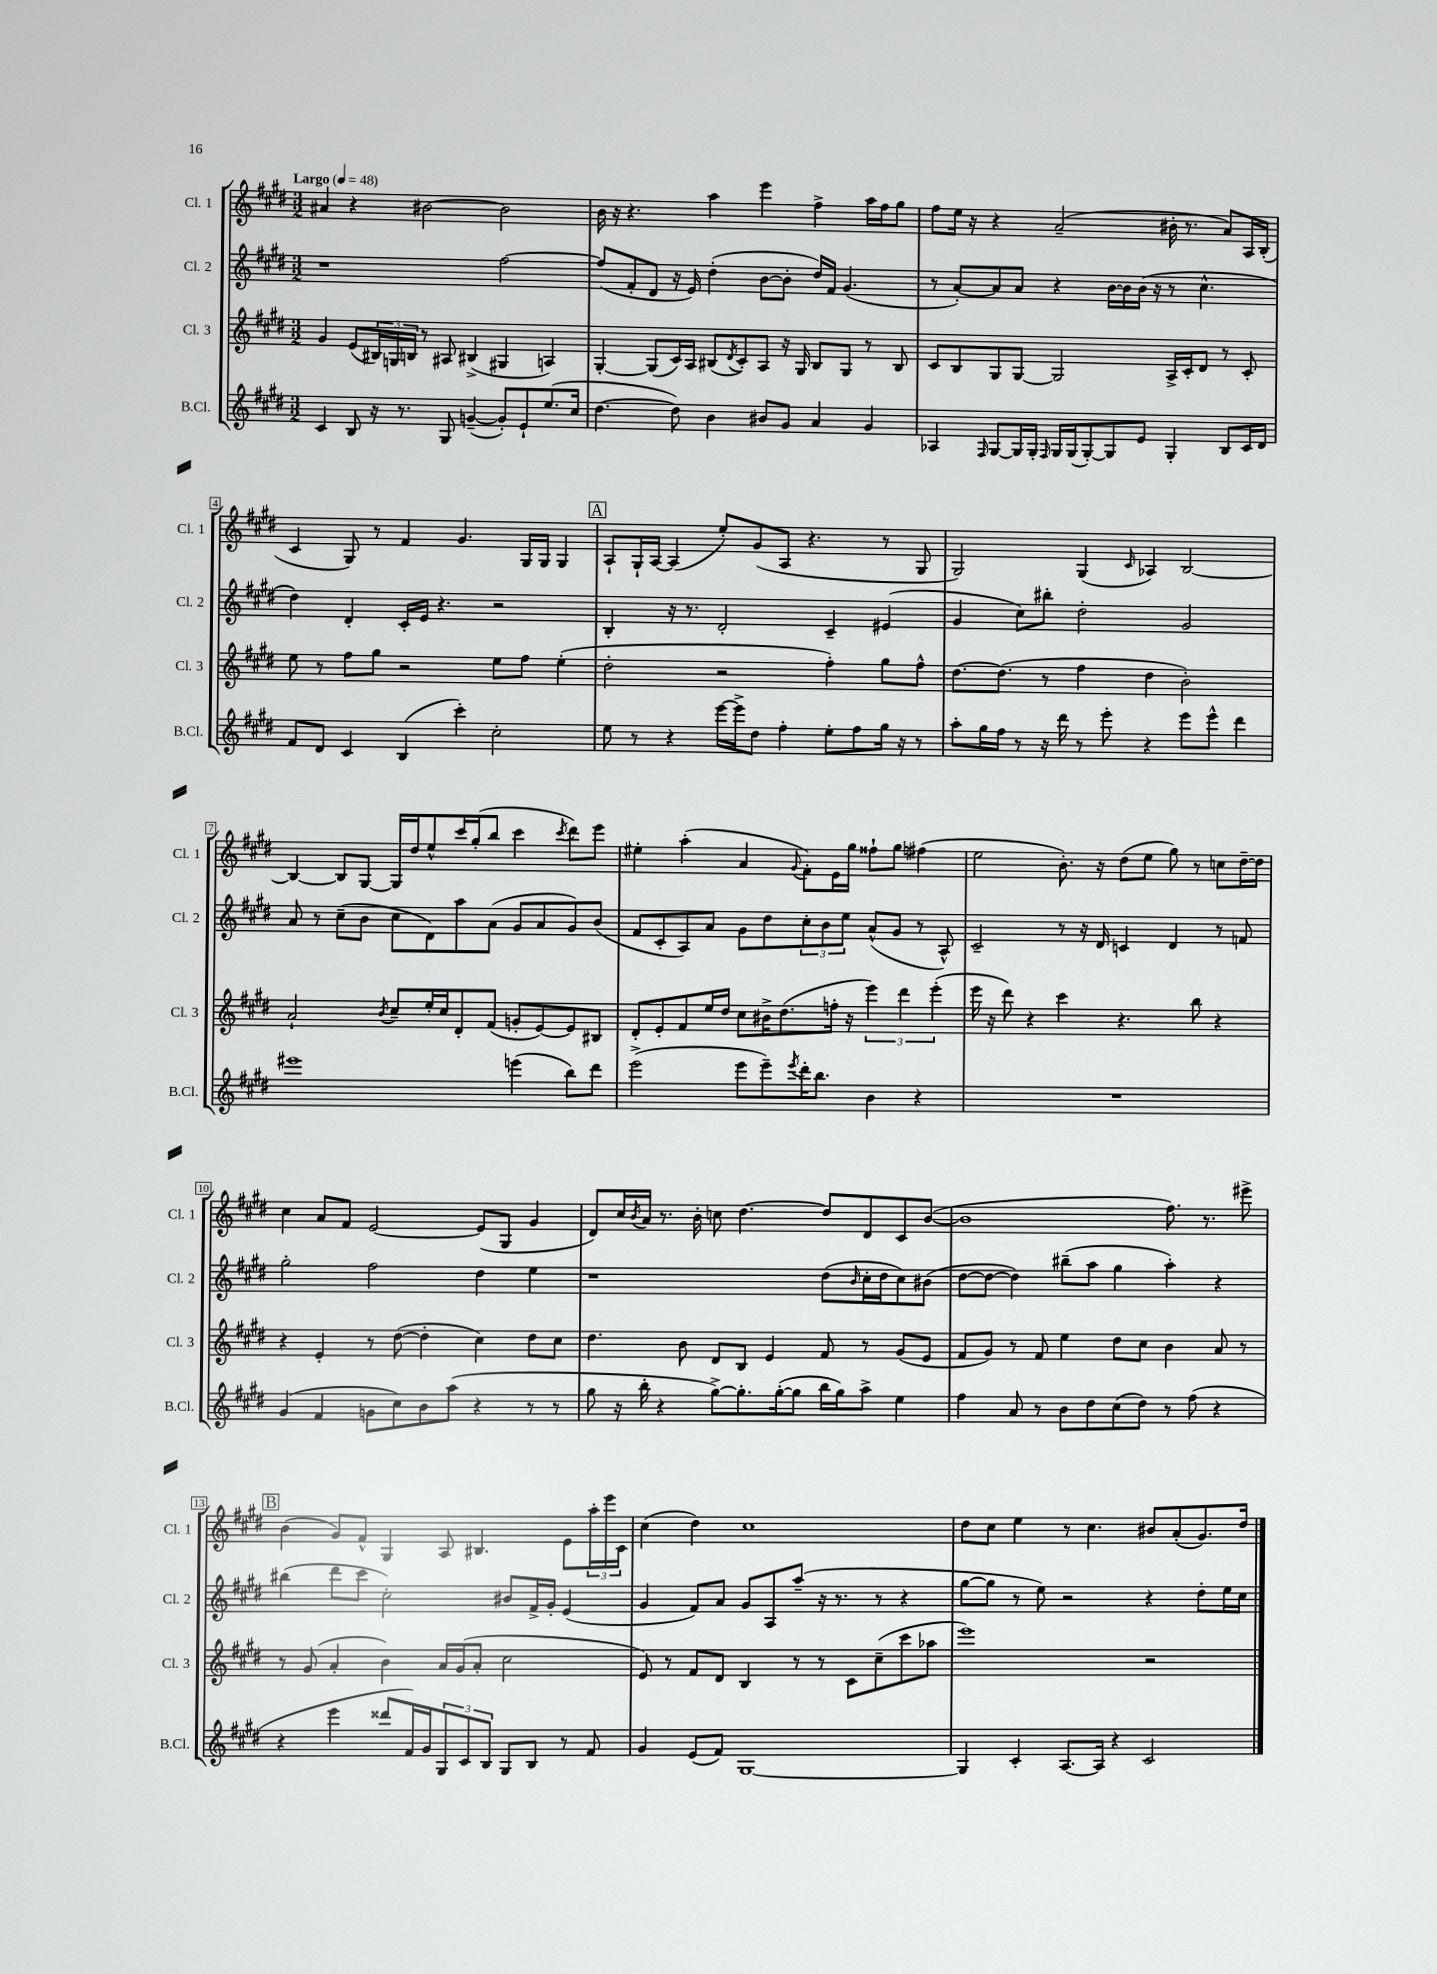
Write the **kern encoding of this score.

**kern	**kern	**kern	**kern
*staff4	*staff3	*staff2	*staff1
*clefG2	*clefG2	*clefG2	*clefG2
*k[f#c#g#d#]	*k[f#c#g#d#]	*k[f#c#g#d#]	*k[f#c#g#d#]
*M3/2	*M3/2	*M3/2	*M3/2
*MM48	*MM48	*MM48	*MM48
4c#	4g#	1r	4a#
8B	(8e	.	4r
16r	24B#)	.	.
.	24G	.	.
8.r	.	.	.
.	24B	.	.
.	8r	.	[2b#
8G#	8A#	.	.
([4g~	(4B#^	.	.
8g'])	4G#	[2ff#	2b#]
8e`	.	.	.
(8.ee	4A)	.	.
16cc#	.	.	.
=	=	=	=
[4.dd#	[4G#'	(8ff#]	16b
.	.	.	16r
.	.	8f#'	4.r
.	(8G#]	8d#	.
8dd#])	16c#)	16r	.
.	16A	16e)	.
4b	(8B#	(4dd#'	4aa
.	8qd#	.	.
.	8c#')	.	.
8b#	8A	[8b	4eee
8g#	16r	8b']	.
.	16G#	.	.
4a	8B#	16dd#)	4ff#^
.	.	16f#	.
.	8G#	(4.g#	.
4g#	8r	.	16aa
.	.	.	16ff#
.	8B#	.	8gg#
=	=	=	=
4A-	8c#	8r	8ff#
.	8B	[8a')	16ee
.	.	.	16r
16qqF#	.	.	.
[8G#	8G#	8a]	4r
16G#]	[8G#	8a	.
16G#'	.	.	.
16qqF#	.	.	.
16G#	2G#]	4r	(2a~
(16G#	.	.	.
[8G#')	.	.	.
8G#]	.	[16b	.
.	.	16b]	.
8e	.	(16b	.
.	.	16r	.
4G#'	16A^	8r	16b#'
.	16c#'	.	8.r
.	8d#	4.cc#^^	.
8B	8r	.	8a)
16c#	8c#'	.	16A
16d#	.	.	(16B'
=	=	=	=
8f#	8ee	4dd#)	4c#
8d#	8r	.	.
4c#	8ff#	4d#'	8G#)
.	8gg#	.	8r
(4B	2r	16c#'	4f#
.	.	16e	.
.	.	4.r	.
4ccc#')	.	.	4.g#
2cc#'	8ee	2r	.
.	8ff#	.	16G#
.	.	.	16G#
.	(4ee'	.	4G#
=	=	=	=
8ee	2dd#'	4B'	8A`
8r	.	.	16G#`
.	.	.	[16A
4r	.	16r	(4A]
.	.	8.r	.
[16eee	2r	2d#'	8ee')
16eee^]	.	.	.
8dd#	.	.	(8g#
4ff#'	.	.	8A
.	.	.	4.r
8ee'	4ff#')	4c#~	.
8ff#	.	.	.
16gg#	8gg#	(4e#	8r
16r	.	.	.
8r	8ff#^^	.	8G#
=	=	=	=
8aa'	[8.dd#	4g#	2G#)
16gg#	.	.	.
16ff#	(8.dd#]	.	.
8r	.	8cc#)	.
16r	8r	8bb#'	.
16ddd#	.	.	.
8r	4ff#	2dd#'	(4G#
8eee'	.	.	.
.	.	.	16qqc#
4r	4dd#	.	4A-)
8eee	2b')	2g#	[2B
8eee^^	.	.	.
4ddd#	.	.	.
=	=	=	=
1eee#	2a`	8a	4B_
.	.	8r	.
.	.	(8cc#~	8B]
.	.	8b	[8G#
.	8qb	.	.
.	8cc#~	8cc#	16G#]
.	.	.	16dd#
.	16ee'	8d#)	8ee^^
.	16cc#	.	.
.	8d#'	8aa	16ccc#
.	.	.	(16gg#'
.	(8f#	(8a	8bb
(4eee	8g'	8g#	4ccc#
.	[8e)	8a	.
.	.	.	8qccc#
8bb)	8e]	8g#)	8ddd#)
8ddd#	8B#	(8b	8eee
=	=	=	=
(2eee^	8d#'	8f#	4ee#'
.	8e'	8c#'	.
.	8f#	8A)	(4aa'
.	16ee	8a	.
.	16dd#	.	.
8eee	8cc#	8g#	4a
8eee~)	16b#^	8dd#	.
.	(8.dd#	.	.
8qeee	.	.	8qqg#
16ddd#'	.	12cc#'	8f#')
8.bb	.	.	.
.	.	12b	.
.	16ff'	.	16e
.	.	12ee	.
.	16r	.	16gg#
4b	6eee)	(8a^^	8ff##`
.	.	8g#	8gg#
.	6ddd#	.	.
4r	.	8r	(4ff#
.	(6eee'	.	.
.	.	8A^^)	.
=	=	=	=
1.r	16eee	2c#~	2ee
.	16r	.	.
.	8ddd#)	.	.
.	4r	.	.
.	4ccc#	8r	8.b')
.	.	16r	.
.	.	16d#	16r
.	4.r	4c	(8dd#
.	.	.	8ee
.	.	4d#	8gg#)
.	8bb	.	8r
.	4r	8r	8cc
.	.	8f	[16dd#~
.	.	.	16dd#]
=	=	=	=
(4g#	4r	2gg#'	4cc#
4f#	4e'	.	8a
.	.	.	8f#
8g	8r	2ff#	[2e
8cc#)	([8dd#	.	.
8b	4dd#']	.	.
(8aa	.	.	.
4r	4cc#)	4dd#	(8e]
.	.	.	8G#
8r	8dd#	4ee	4g#
8r	8cc#	.	.
=	=	=	=
8gg#	4.dd#	1r	8d#)
16r	.	.	16cc#
.	.	.	8qb
16bb'	.	.	16a
4r	.	.	8.r
.	8b	.	.
.	.	.	16b'
[8gg#^)	8d#	.	8cc
8.gg#']	8B	.	[4.dd#
.	4e	.	.
([16gg#'	.	.	.
8gg#]	.	.	.
16bb	8f#	(8dd#	8dd#]
16gg#)	.	.	.
.	.	16qqb	.
8aa^	8r	16cc#'	8d#
.	.	16dd#	.
4ee	(8g#	8cc#)	8c#
.	8e	(8b#	([8b
=	=	=	=
4ff#	8f#	[8dd#	1b]
.	8g#)	8dd#_	.
8a	8r	4dd#])	.
8r	8f#	.	.
8b	4ee	(8bb#~	.
8dd#	.	8aa	.
(8cc#	8dd#	4gg#	.
8dd#)	8cc#	.	.
8r	4b	4aa')	8.ff#)
(8ff#	.	.	.
.	.	.	8.r
4r	8a	4r	.
.	8r	.	8eee#^
=	=	=	=
4r	8r	(4bb#	(4b
.	(8g#	.	.
4eee	4a'	8ddd#	8g#)
.	.	8ccc#	8f#^^
8ddd##	4b)	2cc#')	4G#
16f#)	.	.	.
16g#	.	.	.
12G#	16a	.	8A
.	(16g#	.	.
12c#	.	.	.
.	8a'	.	4.B#
12B	.	.	.
8G#	2cc#	8b#	.
8B	.	16f#^	.
.	.	16g#'	.
8r	.	(4e	8e
8f#	.	.	24aa'
.	.	.	24eee
.	.	.	24c#
=	=	=	=
4g#	8e)	4g#	(4cc#
.	8r	.	.
(8e	8f#	8f#)	4dd#)
8f#)	8d#	8a	.
[1G#	4B	8g#	1cc#
.	.	8A	.
.	8r	(8aa~	.
.	8r	16r	.
.	.	8.r	.
.	8c#	.	.
.	(8cc#~	8r	.
.	8ccc#	4r	.
.	8aa-	.	.
=	=	=	=
4G#]	1eee)	[8gg#	8dd#
.	.	8gg#]	8cc#
4c#'	.	8r	4ee
.	.	8ee)	.
[8.A	.	2r	8r
.	.	.	4.cc#
16A]	.	.	.
4r	.	.	.
2c#	2r	4r	8b#
.	.	.	(8a'
.	.	8dd#'	8.g#)
.	.	16ee	.
.	.	16cc#	16dd#
==	==	==	==
*-	*-	*-	*-
